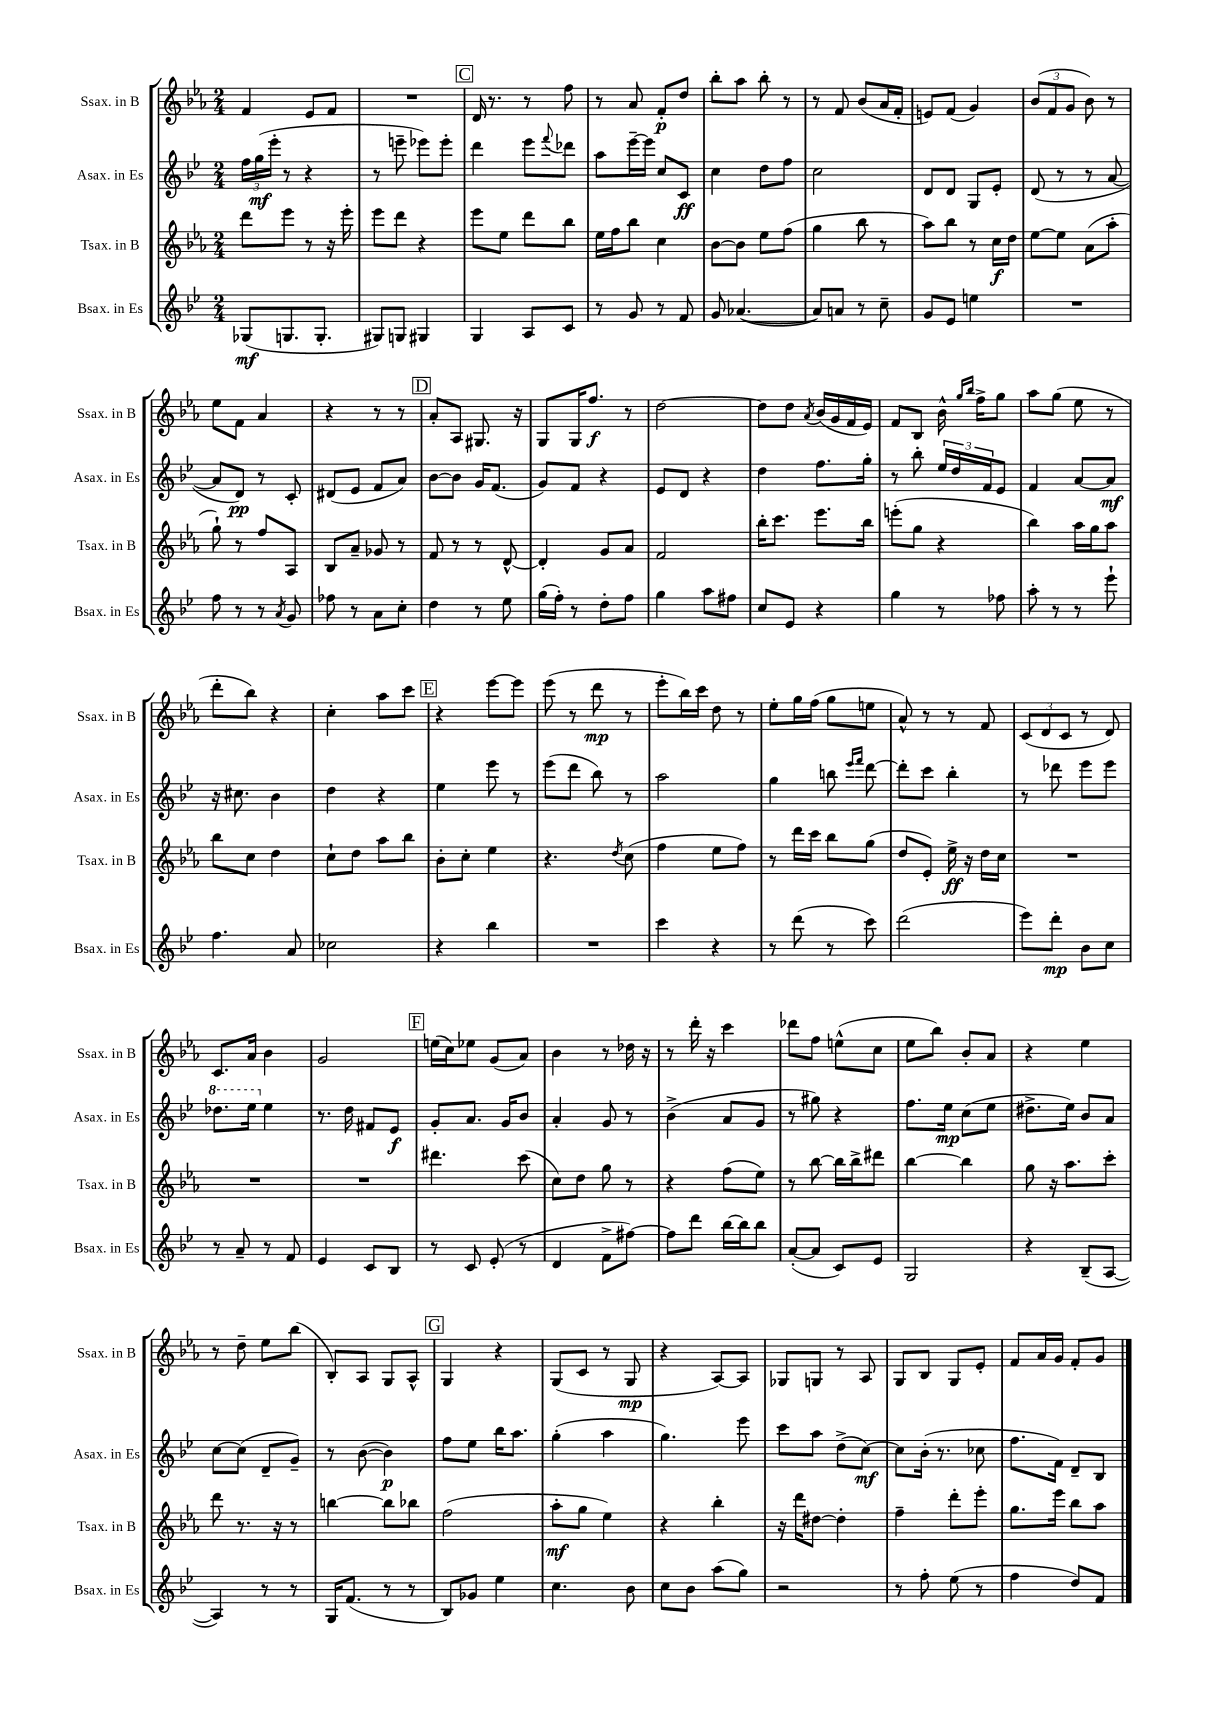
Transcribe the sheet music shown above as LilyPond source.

<<
\new StaffGroup <<
\new Staff = "s0" \with { instrumentName = "Ssax. in B" shortInstrumentName = "Ssax. in B" } {
    \clef treble \key ees \major \numericTimeSignature \time 2/4
    f'4 ees'8 f'8 |
    R2 |
    \mark \markup { \box "C" } d'16 r8. r8 f''8 |
    r8 aes'8 f'8-.\p d''8 |
    bes''8-. aes''8 bes''8-. r8 |
    r8 f'8 bes'8( aes'16 f'16-. |
    e'8) f'8( g'4) |
    \tuplet 3/2 { bes'8( f'8 g'8 } bes'8) r8 |
    ees''8 f'8 aes'4 |
    r4 r8 r8 |
    \mark \markup { \box "D" } aes'8-. aes8 gis8. r16 |
    g8 g16 f''8.\f r8 |
    d''2~ |
    d''8 d''8 \acciaccatura { aes'8 } bes'16( g'16 f'16 ees'16) |
    f'8 bes8 bes'16-^ \grace { g''16 bes''16 } f''16-> g''8 |
    aes''8 g''8( ees''8 r8 |
    d'''8-. bes''8) r4 |
    c''4-. aes''8 c'''8 |
    \mark \markup { \box "E" } r4 ees'''8~ ees'''8 |
    ees'''8( r8 d'''8\mp r8 |
    ees'''8-. bes''16) c'''16 d''8 r8 |
    ees''8-. g''16 f''16( g''8 e''8 |
    aes'8-^) r8 r8 f'8 |
    \tuplet 3/2 { c'8( d'8 c'8 } r8 d'8) |
    c'8. aes'16 bes'4 |
    g'2 |
    \mark \markup { \box "F" } e''16( c''16) ees''8 g'8( aes'8) |
    bes'4 r8 des''16 r16 |
    r8 d'''16-. r16 c'''4 |
    des'''8 f''8 e''8-^( c''8 |
    ees''8 bes''8) bes'8-. aes'8 |
    r4 ees''4 |
    r8 d''8-- ees''8 bes''8( |
    bes8-.) aes8 g8 aes8-^ |
    \mark \markup { \box "G" } g4 r4 |
    g8( c'8 r8 g8\mp |
    r4 aes8~) aes8 |
    ges8 g8 r8 aes8 |
    g8 bes8 g8 ees'8-. |
    f'8 aes'16 g'16 f'8-. g'8 \bar "|." |
}
\new Staff = "s1" \with { instrumentName = "Asax. in Es" shortInstrumentName = "Asax. in Es" } {
    \clef treble \key bes \major \numericTimeSignature \time 2/4
    \tuplet 3/2 { f''16 g''16\mf( ees'''16-. } r8 r4 |
    r8 e'''8-- ees'''8) ees'''8-. |
    \mark \markup { \box "C" } d'''4 ees'''8 \appoggiatura { f'''8 } des'''8 |
    a''8 ees'''16~-- ees'''16 c''8 c'8\ff |
    c''4 d''8 f''8 |
    c''2 |
    d'8 d'8 g8 ees'8-. |
    d'8( r8 r8 a'8~ |
    a'8 d'8\pp) r8 c'8-. |
    dis'8( ees'8 f'8 a'8) |
    \mark \markup { \box "D" } bes'8~ bes'8 g'16 f'8.( |
    g'8) f'8 r4 |
    ees'8 d'8 r4 |
    d''4 f''8. g''16-. |
    r8 bes''8-. \tuplet 3/2 { ees''16 d''16 f'16 } ees'8 |
    f'4 a'8~ a'8\mf |
    r16 cis''8. bes'4 |
    d''4 r4 |
    \mark \markup { \box "E" } ees''4 ees'''8 r8 |
    ees'''8( d'''8 bes''8) r8 |
    a''2 |
    g''4 b''8 \grace { ees'''16 f'''16 } d'''8~ |
    d'''8-. c'''8 bes''4-. |
    r8 des'''8 ees'''8 ees'''8 |
    \ottava #1 des'''8. ees'''16 \ottava #0 ees''4 |
    r8. d''16 fis'8 ees'8\f |
    \mark \markup { \box "F" } g'8-. a'8. g'16 bes'8 |
    a'4-. g'8 r8 |
    bes'4->( a'8 g'8 |
    r8 gis''8) r4 |
    f''8. ees''16\mp c''8( ees''8 |
    dis''8.-> ees''16) bes'8 a'8 |
    c''8~ c''8( d'8-- g'8--) |
    r8 bes'8~( bes'4\p) |
    \mark \markup { \box "G" } f''8 ees''8 bes''16 a''8. |
    g''4-.( a''4 |
    g''4.) ees'''8 |
    c'''8 a''8 d''8->( c''8~\mf) |
    c''8 bes'16-.( r8. ces''8 |
    f''8. f'16) d'8-- bes8 \bar "|." |
}
\new Staff = "s2" \with { instrumentName = "Tsax. in B" shortInstrumentName = "Tsax. in B" } {
    \clef treble \key ees \major \numericTimeSignature \time 2/4
    d'''8 ees'''8 r8 r16 ees'''16-. |
    ees'''8 d'''8 r4 |
    \mark \markup { \box "C" } ees'''8 ees''8 d'''8 bes''8 |
    ees''16 f''16 bes''8 c''4 |
    bes'8~ bes'8 ees''8 f''8( |
    g''4 bes''8 r8 |
    aes''8) bes''8 r8 c''16\f d''16 |
    ees''8~ ees''8 aes'8( aes''8-. |
    g''8-!) r8 f''8 aes8 |
    bes8 aes'8-- ges'8 r8 |
    \mark \markup { \box "D" } f'8 r8 r8 d'8~-^ |
    d'4-. g'8 aes'8 |
    f'2 |
    bes''16-. c'''8. ees'''8. bes''16 |
    e'''8-.( g''8 r4 |
    bes''4) aes''16 g''16 aes''8 |
    bes''8 c''8 d''4 |
    c''8-! d''8 aes''8 bes''8 |
    \mark \markup { \box "E" } bes'8-. c''8-. ees''4 |
    r4. \acciaccatura { d''8 } c''8( |
    f''4 ees''8 f''8) |
    r8 d'''16 c'''16 bes''8 g''8( |
    d''8 ees'8-.) ees''16->\ff r16 d''16 c''16 |
    R2 |
    R2 |
    R2 |
    \mark \markup { \box "F" } dis'''4. c'''8( |
    c''8) d''8 g''8 r8 |
    r4 f''8( ees''8) |
    r8 bes''8~ bes''16 bes''16-> dis'''8 |
    bes''4~ bes''4 |
    g''8 r16 aes''8. c'''8-. |
    d'''8 r8. r16 r8 |
    b''4~ b''8 bes''8 |
    \mark \markup { \box "G" } f''2( |
    aes''8-.\mf g''8 ees''4) |
    r4 bes''4-. |
    r16 d'''16 dis''8~ dis''4-. |
    f''4-- d'''8-. ees'''8-. |
    g''8. ees'''16 bes''8 aes''8 \bar "|." |
}
\new Staff = "s3" \with { instrumentName = "Bsax. in Es" shortInstrumentName = "Bsax. in Es" } {
    \clef treble \key bes \major \numericTimeSignature \time 2/4
    ges8\mf( g8. g8.-. |
    gis8) g8 gis4 |
    \mark \markup { \box "C" } g4 a8 c'8 |
    r8 g'8 r8 f'8 |
    g'8 aes'4.~( |
    aes'8) a'8 r8 c''8-- |
    g'8 ees'8 e''4 |
    R2 |
    f''8 r8 r8 \acciaccatura { a'8 } g'8 |
    fes''8 r8 a'8 c''8-. |
    \mark \markup { \box "D" } d''4 r8 ees''8 |
    g''16( f''16-.) r8 d''8-. f''8 |
    g''4 a''8 fis''8 |
    c''8 ees'8 r4 |
    g''4 r8 fes''8 |
    a''8-. r8 r8 ees'''8-! |
    f''4. a'8 |
    ces''2 |
    \mark \markup { \box "E" } r4 bes''4 |
    R2 |
    c'''4 r4 |
    r8 d'''8( r8 c'''8) |
    d'''2( |
    ees'''8) d'''8-.\mp bes'8 c''8 |
    r8 a'8-- r8 f'8 |
    ees'4 c'8 bes8 |
    \mark \markup { \box "F" } r8 c'8 ees'8-.( r8 |
    d'4 f'8-> fis''8~) |
    fis''8 d'''8 bes''16~ bes''16 bes''8 |
    a'8~-.( a'8 c'8) ees'8 |
    g2 |
    r4 bes8--( a8~ |
    a4) r8 r8 |
    g16 f'8.( r8 r8 |
    \mark \markup { \box "G" } bes8) ges'8 ees''4 |
    c''4. bes'8 |
    c''8 bes'8 a''8( g''8) |
    r2 |
    r8 f''8-. ees''8( r8 |
    f''4 d''8) f'8 \bar "|." |
}
>>
>>
\layout { \context { \Score \remove "Bar_number_engraver" } }
